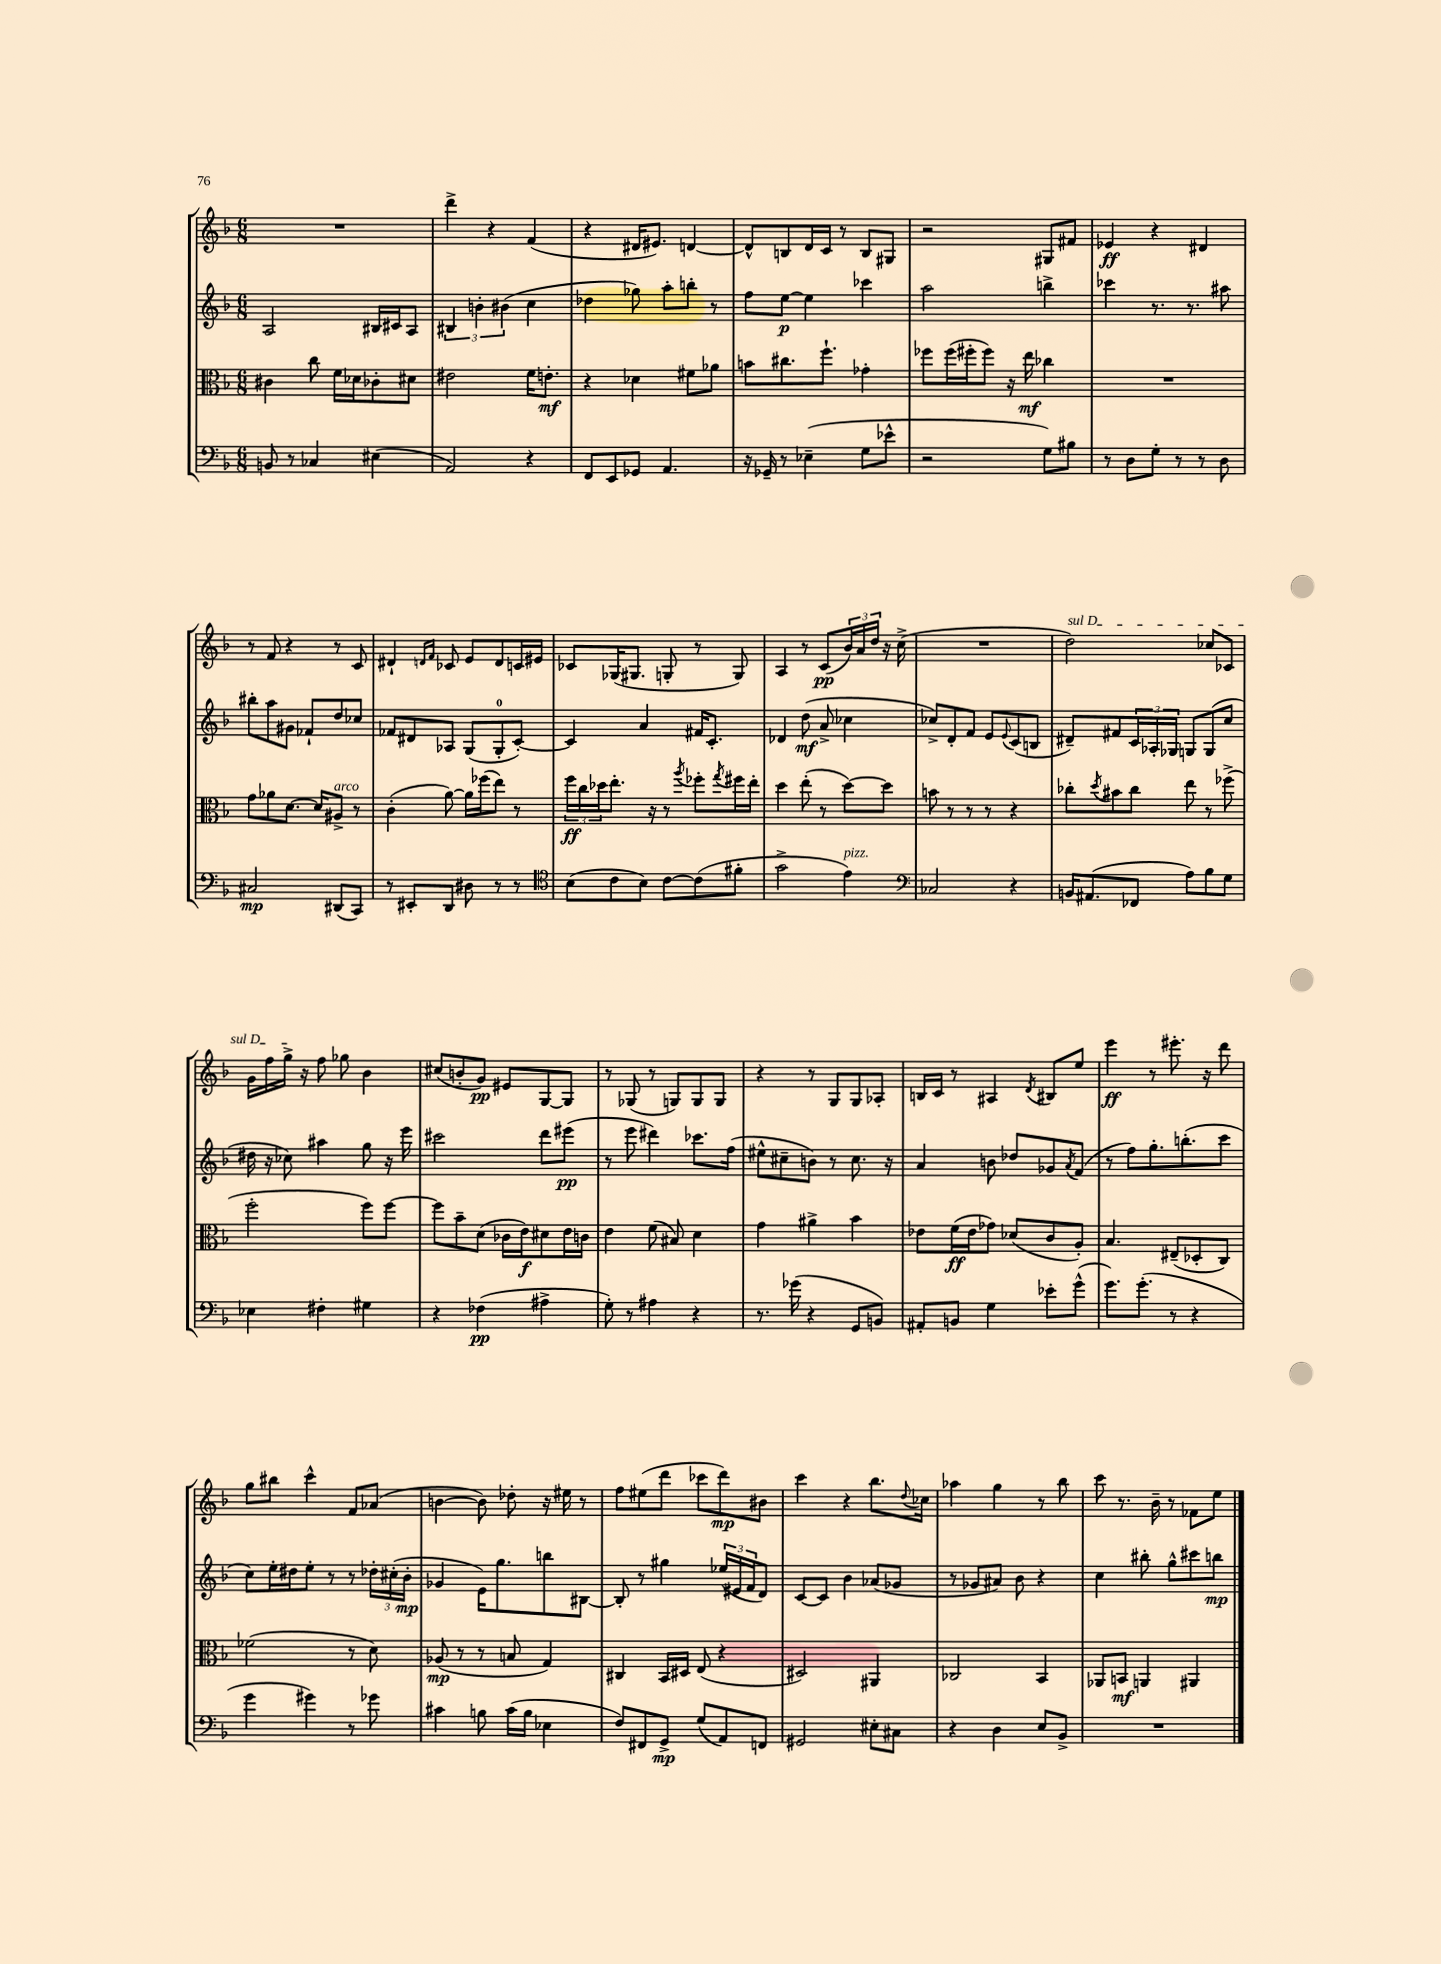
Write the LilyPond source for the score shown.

<<
\new StaffGroup <<
\new Staff = "s0" {
    \clef treble \key f \major \numericTimeSignature \time 6/8
    R2. |
    d'''4-> r4 f'4( |
    r4 dis'16 eis'8.) d'4~ |
    d'8-^ b8 d'16 c'16 r8 b8 gis8 |
    r2 gis8 fis'8 |
    ees'4\ff r4 dis'4 |
    r8 f'8 r4 r8 c'8 |
    dis'4-! \grace { d'16 f'16 } ces'8 e'8 d'8 c'16 eis'16 |
    ces'8 ges16( gis8. g8-. r8 g8) |
    a4 r8 c'8\pp( \tuplet 3/2 { bes'16) a'16 d''16 } r16 c''16->( |
    R2. |
    \once \override TextSpanner.bound-details.left.text = \markup { \italic "sul D" } d''2\startTextSpan) ces''8 ces'8 |
    g'16 f''16 g''16->\stopTextSpan r16 f''8 ges''8 bes'4 |
    cis''8( b'8-. g'8\pp) eis'8 g8~ g8 |
    r8 ges8( r8 g8) g8 g8 |
    r4 r8 g8 g8 aes8-. |
    b16 c'16 r8 ais4 \acciaccatura { d'8 } bis8 e''8 |
    e'''4\ff r8 eis'''8.-. r16 d'''8 |
    g''8 bis''8 c'''4-^ f'8 aes'8( |
    b'4~ b'8) des''8-. r16 eis''16 r8 |
    f''8 eis''8( d'''8 ces'''8 d'''8\mp) bis'8 |
    c'''4 r4 bes''8. \appoggiatura { d''8 } ces''16 |
    aes''4 g''4 r8 bes''8 |
    c'''8 r8. bes'16-- r8 fes'8 e''8 \bar "|." |
}
\new Staff = "s1" {
    \clef treble \key f \major \numericTimeSignature \time 6/8
    a2 bis16 cis'16 a8 |
    \tuplet 3/2 { bis4 b'4-. bis'4( } c''4 |
    des''4 ges''8) a''8-. b''8-. r8 |
    f''8 e''8~\p e''4 ces'''4 |
    a''2 b''4-> |
    ces'''4 r8. r8. ais''8 |
    bis''8-. a''8 gis'8 fes'8-! d''8 ces''8 |
    fes'8 dis'8 aes8 g8( g8-0-. c'8~-.) |
    c'4 a'4 fis'16 c'8.-. |
    des'4 d''8\mf( a'8-> ces''4 |
    ces''8->) d'8-. f'8 e'8 \appoggiatura { e'8 } c'8( b8 |
    dis'8--) fis'8 \tuplet 3/2 { c'16 aes16-. ges16 } g8 g8( c''8 |
    dis''16 r16 ces''8) ais''4 g''8 r16 e'''16 |
    cis'''2 d'''8 eis'''8\pp( |
    r8 e'''8 dis'''4) ces'''8. f''16( |
    eis''8-^ cis''8-- b'8) r8 cis''8. r16 |
    a'4 b'8 des''8 ges'8 \acciaccatura { a'8 } f'8( |
    r8 f''8) g''8.-. b''8.-.( c'''8 |
    c''8) e''16-. dis''16 e''8-. r8 r8 \tuplet 3/2 { des''16-. cis''16-.( bes'16-.\mp } |
    ges'4 e'16) g''8. b''8 bis8~ |
    bis8-. r8 gis''4 \tuplet 3/2 { ees''16( eis'16 f'16 } d'8) |
    c'8~ c'8 bes'4 aes'8( ges'8 |
    r8 ges'8 ais'8) bes'8 r4 |
    c''4 bis''8-. g''8-^ cis'''8 b''8\mp \bar "|." |
}
\new Staff = "s2" {
    \clef alto \key f \major \numericTimeSignature \time 6/8
    cis'4 c''8 f'16 des'16 ces'8-. dis'8 |
    eis'2 f'16 e'8.-.\mf |
    r4 des'4 fis'8 aes'8 |
    b'8 cis''8. f''8.-! ges'4-. |
    fes''8 fes''16( fis''16-. fis''8) r16 e''16\mf ces''4 |
    R2. |
    g'8 aes'8 d'8.~ d'16 ais8->^\markup { \italic "arco" } r8 |
    c'4-.( a'8~) a'16 fes''16( e''8) r8 |
    \tuplet 3/2 { f''16\ff c''16 des''16 } e''8.-. r16 r8 \acciaccatura { a''8 } fes''8-. \acciaccatura { g''8 } fis''16 e''16-. |
    d''4 e''8-.( r8 d''8~) d''8 |
    b'8 r8 r8 r8 r4 |
    ces''8-. \acciaccatura { d''8 } bis'8 ces''8 e''8 r8 fes''8->( |
    f''2-. f''8) f''8~ |
    f''8 bes'8-- d'8( ces'16 e'16\f) dis'8 e'16 c'16 |
    e'4 f'8( bis8) d'4 |
    g'4 ais'4-> bes'4 |
    ees'8 f'16\ff( ees'16 ges'8) des'8( c'8 a8-.) |
    bes4. eis8--( des8-. c8) |
    fes'2( r8 d'8) |
    aes8\mp( r8 r8 b8 g4) |
    cis4 bes,16 dis16 e8( r4 |
    dis2) ais,4 |
    ces2 bes,4 |
    aes,8 b,8\mf a,4 ais,4 \bar "|." |
}
\new Staff = "s3" {
    \clef bass \key f \major \numericTimeSignature \time 6/8
    b,8 r8 ces4 eis4( |
    a,2) r4 |
    f,8 e,8 ges,8 a,4. |
    r16 ges,16-- r8 ees4--( g8 ees'8-^ |
    r2 g8) bis8 |
    r8 d8 g8-. r8 r8 d8 |
    cis2\mp dis,8( c,8) |
    r8 eis,8-. d,8 dis8 r8 r8 |
    \clef tenor bes8( c'8 bes8) c'8~ c'8( fis'8-. |
    g'2-> e'4^\markup { \italic "pizz." }) |
    \clef bass ces2 r4 |
    b,16 ais,8.( fes,8 a8) bes8 g8 |
    ees4 fis4-. gis4 |
    r4 fes4\pp( ais4-> |
    g8-.) r8 ais4 r4 |
    r8. ges'16( r4 g,8 b,8) |
    ais,8-. b,8 g4 ees'8-. g'8-^( |
    g'8.) g'8.-.( r8 r4 |
    g'4 gis'4) r8 ges'8 |
    cis'4 b8 cis'16( b16 ees4 |
    f8) fis,8 g,8->\mp g8( a,8) f,8 |
    gis,2 eis8-. cis8 |
    r4 d4 e8 bes,8-> |
    R2. \bar "|." |
}
>>
>>
\layout { \context { \Score \remove "Bar_number_engraver" } }
